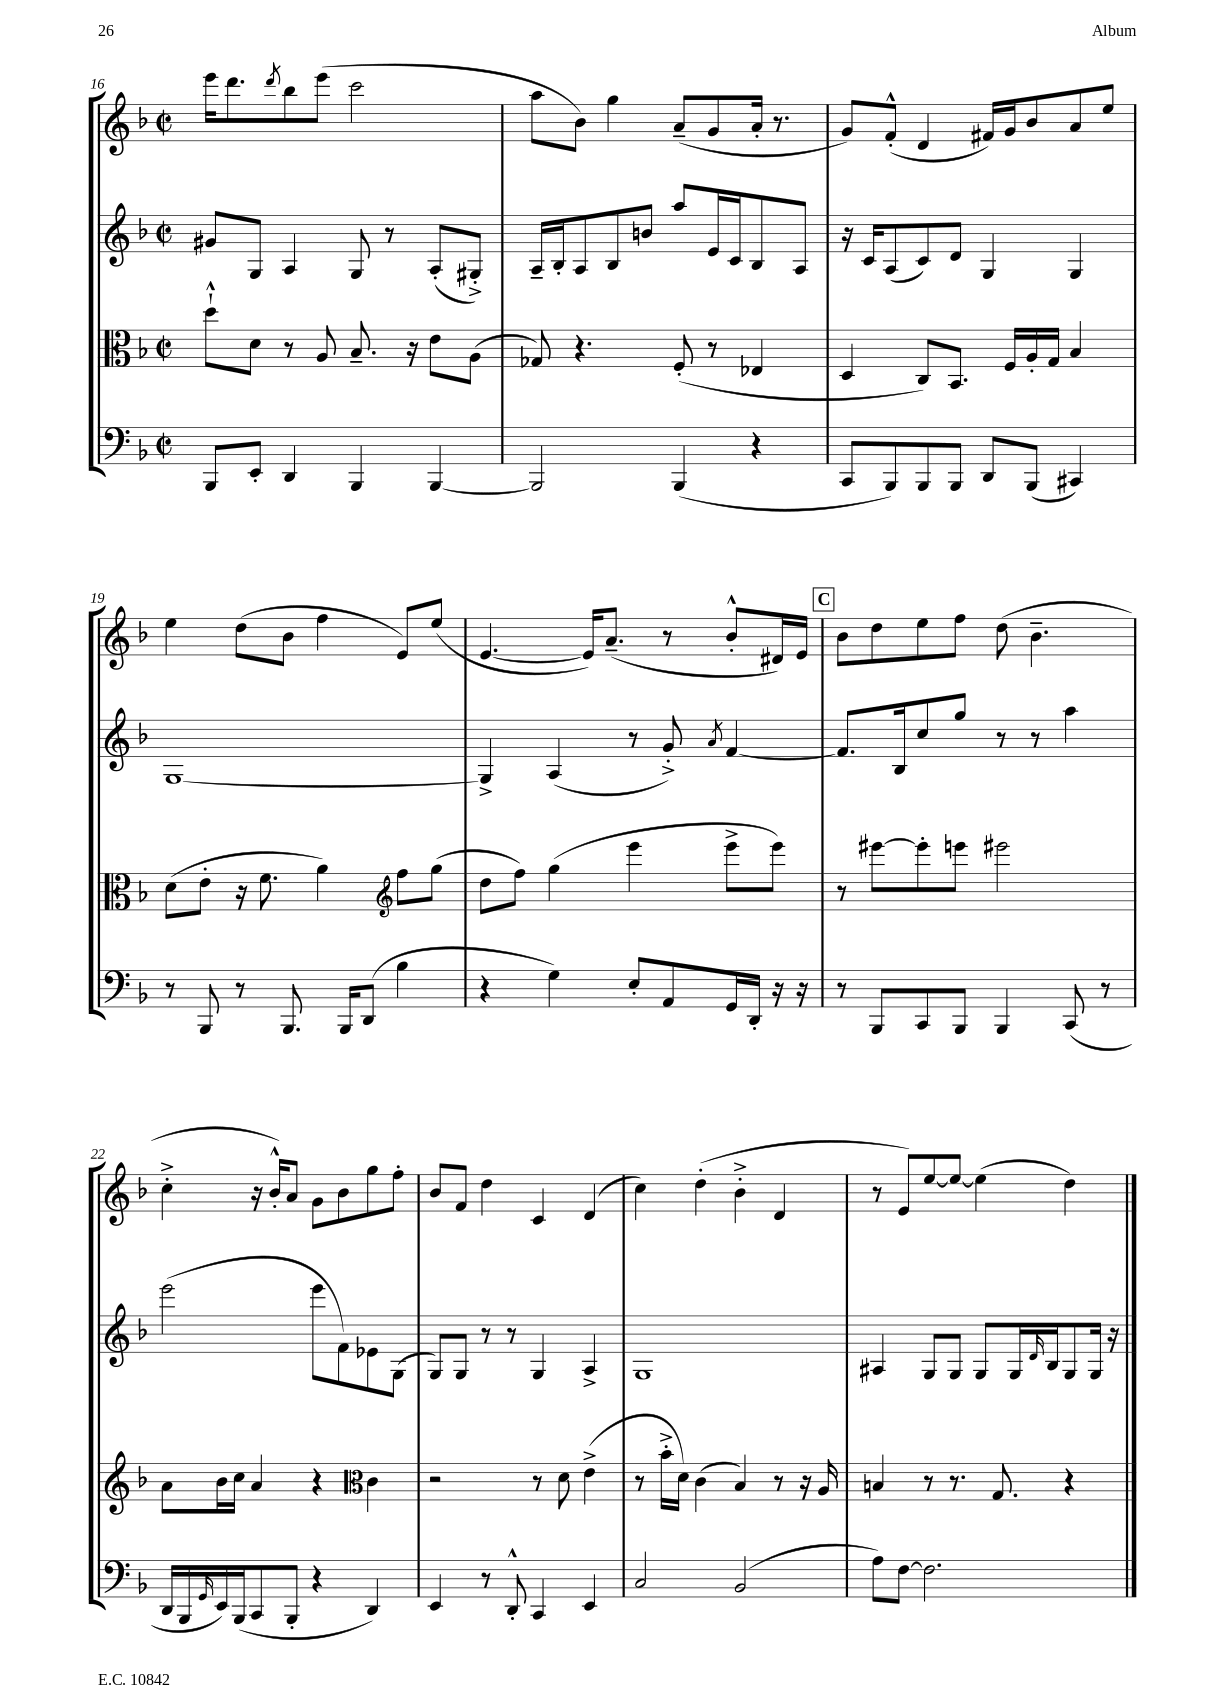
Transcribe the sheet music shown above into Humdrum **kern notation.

**kern	**kern	**kern	**kern
*staff4	*staff3	*staff2	*staff1
*clefF4	*clefC3	*clefG2	*clefG2
*k[b-]	*k[b-]	*k[b-]	*k[b-]
*M2/2	*M2/2	*M2/2	*M2/2
*met(c|)	*met(c|)	*met(c|)	*met(c|)
8BBB-	8dd`^^	8g#	16eee
.	.	.	8.ddd
8EE'	8d	8G	.
.	.	.	8qddd
4DD	8r	4A	8bb-
.	8A	.	(8eee
4BBB-	8.B-~	8G	2ccc
.	.	8r	.
.	16r	.	.
[4BBB-	8e	(8A'	.
.	(8A	8G#'^)	.
=	=	=	=
2BBB-]	8G-)	16A~	8aa
.	.	16B-'	.
.	4.r	8A	8b-)
.	.	8B-	4gg
.	.	8b	.
(4BBB-	(8F'	8aa	(8a~
.	8r	16e	8g
.	.	16c	.
4r	4E-	8B-	16a'
.	.	.	8.r
.	.	8A	.
=	=	=	=
8CC	4D	16r	8g)
.	.	16c	.
8BBB-)	.	(8A	(8f'^^
8BBB-	8C)	8c)	4d
8BBB-	8.BB-	8d	.
8DD	.	4G	16f#)
.	16F	.	16g
(8BBB-	16A'	.	8b-
.	16G	.	.
4CC#)	4B-	4G	8a
.	.	.	8ee
=	=	=	=
8r	(8d	[1G	4ee
8BBB-	8e'	.	.
8r	16r	.	(8dd
.	8.f	.	.
8.BBB-	.	.	8b-
.	4a)	.	4ff
16BBB-	.	.	.
(8DD	.	.	.
*	*clefG2	*	*
4B-	8ff	.	8e)
.	(8gg	.	(8ee
=	=	=	=
4r	8dd	4G^]	[4.e
.	8ff)	.	.
4G)	(4gg	(4A	.
.	.	.	16e])
.	.	.	(8.a~
8E'	4eee	8r	.
8AA	.	8g'^)	8r
.	.	8qa	.
16GG	8eee^	[4f	8b-'^^
16DD'	.	.	.
16r	8eee)	.	16d#)
16r	.	.	16e
=	=	=	=
8r	8r	8.f]	8b-
8BBB-	[8eee#	.	8dd
.	.	16B-	.
8CC	8eee#']	8cc	8ee
8BBB-	8eee	8gg	8ff
4BBB-	2eee#	8r	(8dd
.	.	8r	4.b-~
(8CC	.	4aa	.
8r	.	.	.
=	=	=	=
16DD	8a	(2eee	4cc'^
16BBB-	.	.	.
16qqGG	.	.	.
16EE)	16b-	.	.
(16BBB-	16cc	.	.
8CC	4a	.	16r
.	.	.	16b-'^^)
8BBB-'	.	.	8a
4r	4r	8eee	8g
.	.	8f)	8b-
*	*clefC3	*	*
4DD)	4c	8e-	8gg
.	.	(8G	8ff'
=	=	=	=
4EE	2r	8G)	8b-
.	.	8G	8f
8r	.	8r	4dd
8DD'^^	.	8r	.
4CC	8r	4G	4c
.	8d	.	.
4EE	(4e^	4A^	(4d
=	=	=	=
2C	8r	1G	4cc)
.	16b-'^	.	.
.	16d)	.	.
.	(4c	.	(4dd'
(2BB-	4B-)	.	4b-'^
.	8r	.	4d
.	16r	.	.
.	16A	.	.
=	=	=	=
8A)	4B	4A#	8r
[8F	.	.	8e)
2.F]	8r	8G	[8ee
.	8.r	8G	8ee_
.	.	8G	(4ee]
.	8.G	.	.
.	.	16G	.
.	.	16qqd	.
.	.	16B-	.
.	4r	8G	4dd)
.	.	16G	.
.	.	16r	.
==	==	==	==
*-	*-	*-	*-
